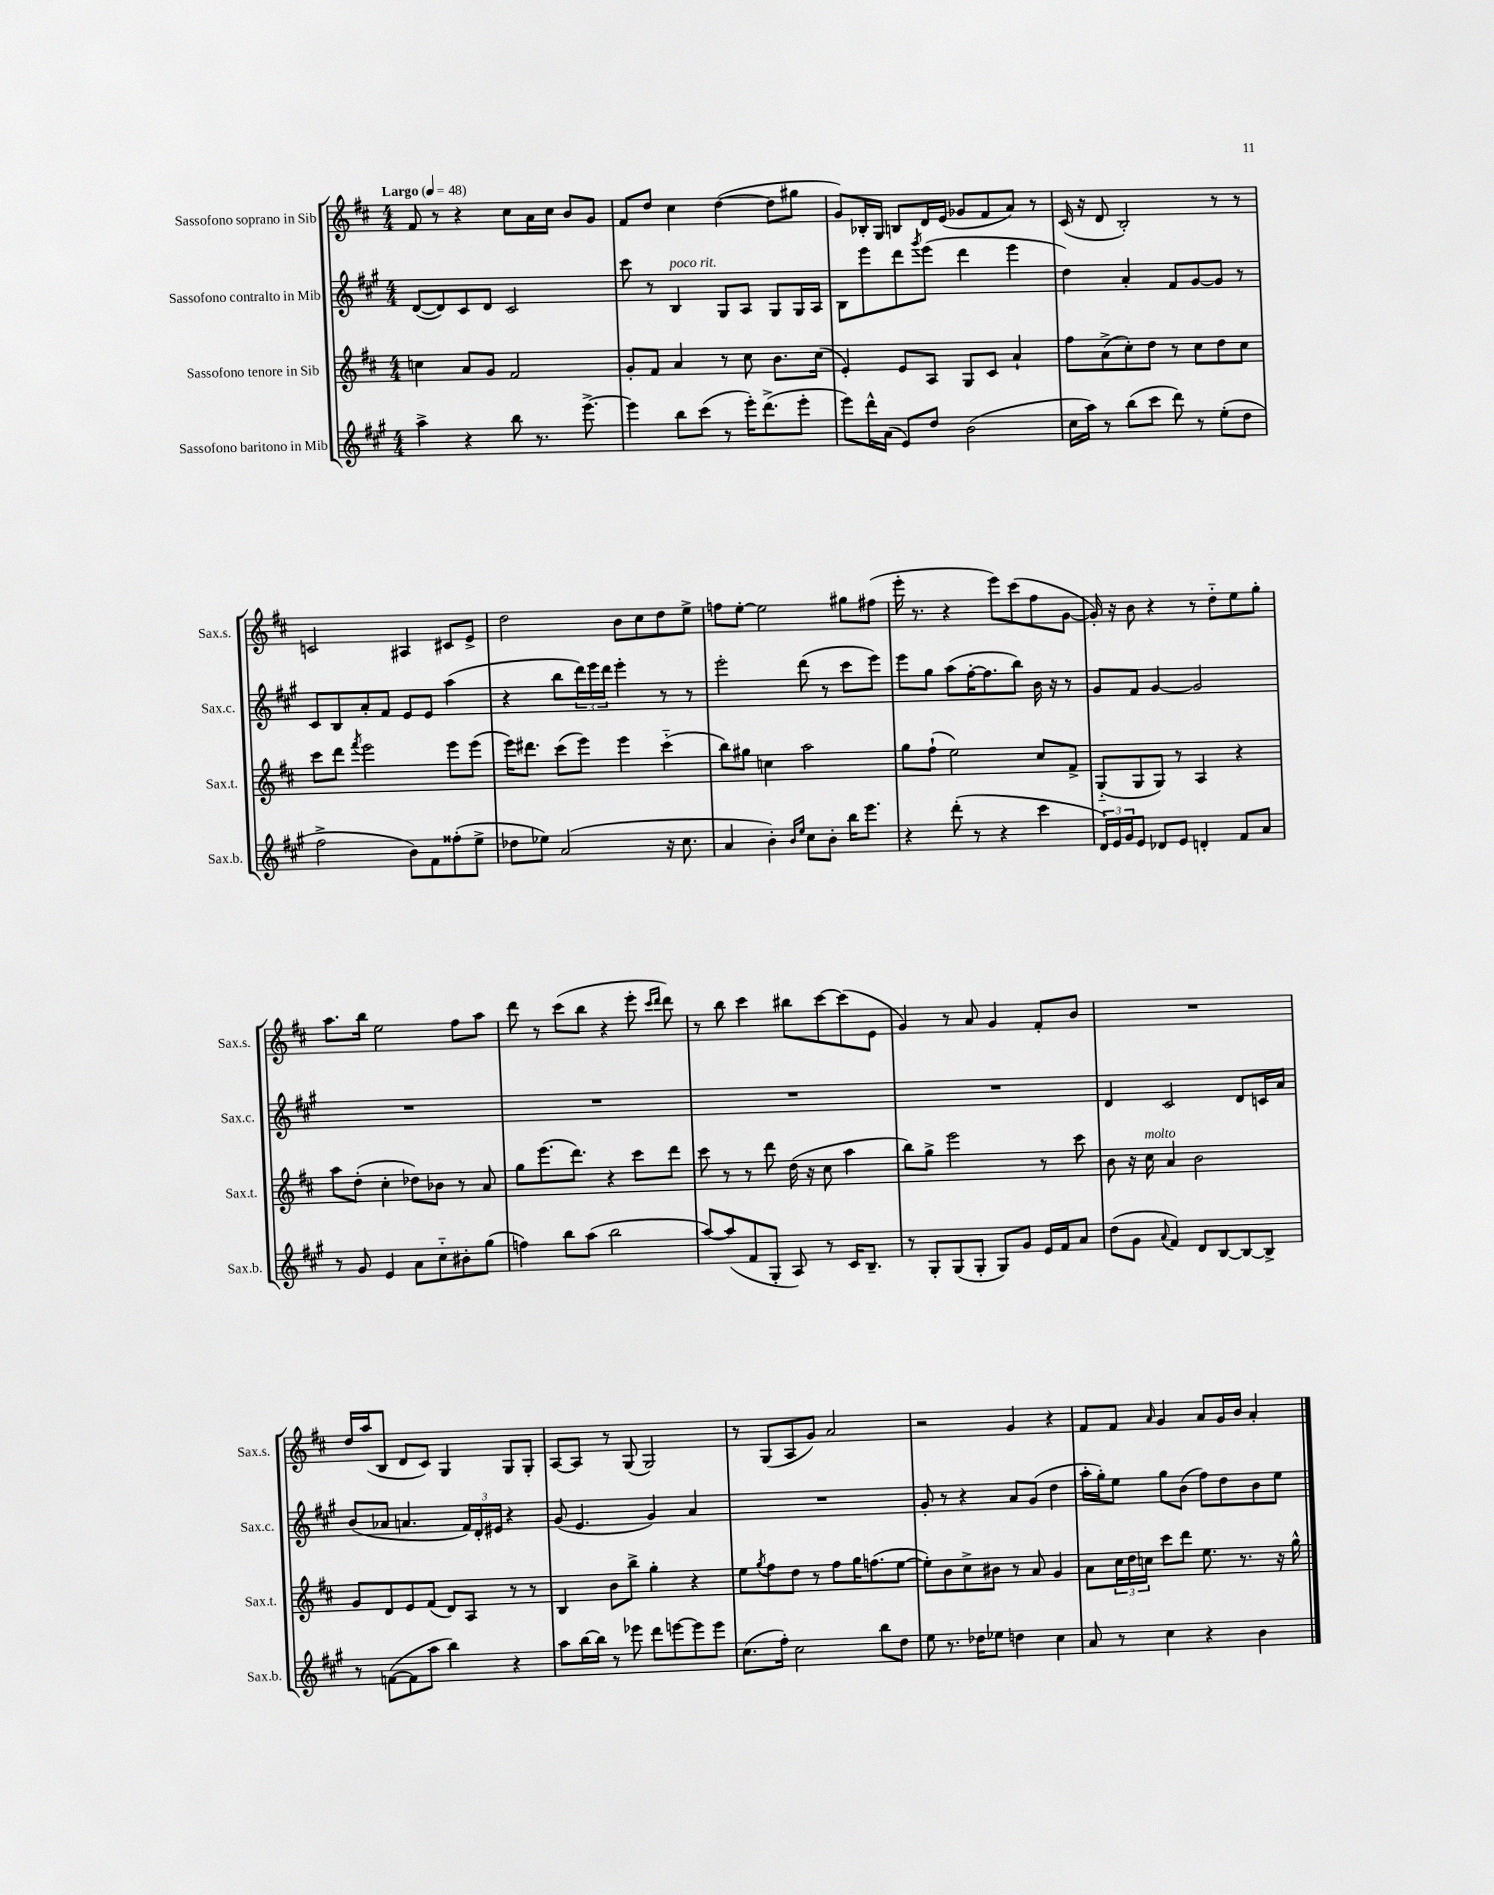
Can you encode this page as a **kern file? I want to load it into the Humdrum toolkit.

**kern	**kern	**kern	**kern
*staff4	*staff3	*staff2	*staff1
*clefG2	*clefG2	*clefG2	*clefG2
*k[f#c#g#]	*k[f#c#]	*k[f#c#g#]	*k[f#c#]
*M4/4	*M4/4	*M4/4	*M4/4
*MM48	*MM48	*MM48	*MM48
4aa^\	4cc\	([8d/L	8f#/
.	.	8d/])	8r
4r	8a/L	8c#/	4r
.	8g/J	8d/J	.
8bb\	2f#/	2c#/	8cc#\L
8.r	.	.	16a\L
.	.	.	16cc#\JJ
.	.	.	8b/L
[8.eee^\	.	.	.
.	.	.	8g/J
=	=	=	=
4eee\]	8g'/L	8ccc#\	8f#/L
.	8f#/J	8r	8dd/J
8bb\L	4a/	4B/	4cc#\
(8ccc#\J	.	.	.
8r	8r	8G#/L	([4dd\
16eee'\LK)	8cc#\	8A/J	.
(8.ddd^\	.	.	.
.	8.b\L	8G#/L	8dd\]L
8eee'\J	.	16G#/L	8gg#\J
.	(16cc#\Jk	16A/JJ	.
=	=	=	=
8eee\L)	4e'/)	8B\L	8g/L)
16ddd^^\L	.	8eee\	16B-'/L
(16a\JJ	.	.	16G/JJ
8e/L)	8e/L	8ddd\	8B/L
.	.	8qggg#/	.
8dd/J	8A/J	(8eee\J	16d/L
.	.	.	(16e/JJ
(2b\	8G/L	4ddd\	8g-/L
.	8c#/J	.	8f#/
.	4a`/	4eee\	8a/J)
.	.	.	8r
=	=	=	=
16cc#\LL	8ff#\L	4dd\)	(16c#/
16aa\JJ)	.	.	16r
8r	(8a^\	.	8d/
(8bb\L	8cc#'\)	4a'/	2B'/)
8ccc#\J	8dd\J	.	.
8ddd\)	8r	8f#/L	.
8r	8cc#\L	[8g#/	.
(8ee'\L	8dd\	8g#/]J	8r
8dd\J	8cc#\J	8r	8r
=	=	=	=
2ff#^\	8ccc#\L	8c#/L	2c/
.	8ddd\J	8B/	.
.	8qfff#/	.	.
.	2eee\	8a'/	.
.	.	8f#/J	.
8b\L)	.	8e/L	4A#/
8f#\	.	8e/J	.
(8ff##'\	8eee\L	(4aa\	8c#/L
8ee^\J	(8eee\J	.	8e^/J
=	=	=	=
8dd-\L	16eee\LK)	4r	2dd\
.	8.ddd#\J	.	.
8ee-\J)	.	.	.
(2a/	(8ccc#\L	8bb\L	.
.	8eee\J)	24ddd\L)	.
.	.	24eee\	.
.	.	24ddd\JJ	.
.	4eee\	4eee'\	8b\L
.	.	.	8cc#\
16r	(4ccc#'~\	8r	8dd\
8.cc#\	.	.	.
.	.	8r	8ee^\J
=	=	=	=
4a/	8bb\L)	2eee'\	8ff\L
.	8gg#\J	.	[8ee'\J
4b'\)	4cc\	.	2ee\]
16qqb/LL	.	.	.
16qqee/JJ	.	.	.
8cc#\L	2aa\	(8ddd\	.
8b'\J	.	8r	.
16bb\LK	.	8ccc#\L	8gg#\L
8.eee\J	.	.	.
.	.	8eee\J)	(8ff#\J
=	=	=	=
4r	8gg\L	8eee\L	16eee'\
.	.	.	8.r
.	(8ff#`\J	8gg#\J	.
(8ddd'\	2ee\)	(8aa\L	4r
8r	.	[16ff#'\K	.
.	.	8.ff#\]	.
4r	.	.	8eee\L)
.	.	8bb\J)	(8ccc#\
4ccc#\	8cc#/L	16b\	8ff#\
.	.	16r	.
.	8f#^/J	8r	[8g\J
=	=	=	=
24d/LL)	(8G'~/L	8g#/L	16g'/])
24e/	.	.	.
.	.	.	16r
24g#/J	.	.	.
8e/J	8G/	8f#/J	8b\
8d-/L	8G/J)	[4g#/	4r
8e/J	8r	.	.
4d'/	4A/	2g#/]	8r
.	.	.	8dd'~\L
8f#/L	4r	.	8ee\
8a/J	.	.	8gg'\J
=	=	=	=
8r	8aa\L	1r	8.aa\L
8g#/	(8dd'\J	.	.
.	.	.	16bb\Jk
4e/	4cc#'\	.	2ee\
8a\L	8dd-\L)	.	.
8cc#'~\	8b-\J	.	.
8b#'\	8r	.	8ff#\L
(8gg#\J	8a/	.	8aa\J
=	=	=	=
4ff\)	8gg\L	1r	8ddd\
.	(8.eee\	.	8r
8bb\L	.	.	(8ccc#\L
.	8.ddd\J)	.	.
(8aa\J	.	.	8bb\J
2bb\	4r	.	4r
.	8ccc#\L	.	8eee'\
.	.	.	16qqccc#/LL
.	.	.	16qqddd/JJ
.	8ddd\J	.	8ddd\)
=	=	=	=
[8aa/L)	8ccc#\	1r	8r
(8aa/]	8r	.	8bb\
8f#/	8r	.	4ccc#\
8G#'/J	8ddd\	.	.
8A/)	(16dd\	.	8bb#\L
.	16r	.	.
8r	8cc#\	.	[8ccc#\
16c#/LK	4aa\	.	(8ccc#\]
8.B~/J	.	.	.
.	.	.	8e\J
=	=	=	=
8r	8bb\L)	1r	4g/)
8G#'/L	8gg^\J	.	.
(8G#/	2eee\	.	8r
8G#'/J	.	.	8a/
8G#/L)	.	.	4g/
8g#/J	.	.	.
16e/LL	8r	.	8f#'/L
16f#/J	.	.	.
8a/J	8ccc#\	.	8b/J
=	=	=	=
(8dd\L	8b\	4d/	1r
8g#\J	16r	.	.
.	16cc#\	.	.
8qqa/	.	.	.
4f#/)	4a/	2c#/	.
8d/L	2b\	.	.
[8B/	.	.	.
8B/_	.	8d/L	.
8B^/]J	.	16c/L	.
.	.	16a/JJ	.
=	=	=	=
8r	8g/L	(8b/L	16dd/LL
.	.	.	(16aa/J
([8f\L	8d/	8a-/J	8B/J
8f\]	8e/	4.a/	8d/L
8aa\J	(8f#/J	.	8c#/J)
4bb\)	8d/L)	.	4G/
.	8A/J	24f#/LL)	.
.	.	24d'/	.
.	.	24e#/JJ	.
4r	8r	4r	8G/L
.	8r	.	8G'/J
=	=	=	=
8aa\L	4B/	(8g#/	[8A/L
[16bb\L	.	4.e/	8A/]J
16bb\]JJ	.	.	.
8r	8b\L	.	8r
8eee-\	8bb^\J	.	(8G/
8ddd\L	4gg'\	4g#/)	2G/)
[8eee\	.	.	.
8eee\]	4r	4a/	.
8eee\J	.	.	.
=	=	=	=
(8.cc#\L	8ee\L	1r	8r
.	8qgg/	.	.
.	8ff#\	.	(8G/L
16ff#'\Jk)	.	.	.
2cc#\	8dd\J	.	8A/
.	8r	.	8g/J)
.	8ff#\L	.	2a/
.	16gg\K	.	.
.	(8.ff\	.	.
8bb\L	.	.	.
8dd\J	[8ee\J	.	.
=	=	=	=
8ee\	8ee'\]L)	8g#'/	2r
8.r	8b\	8r	.
.	8cc#^\	4r	.
16dd-\LK	.	.	.
8ee-\J	8b#\J	.	.
4dd\	8r	8a/L	4g/
.	8a/	(8g#/J	.
4cc#\	4g/	4dd\	4r
=	=	=	=
8a/	8a\L	16aa'\LL	8f#/L
.	.	16gg#'\J)	.
8r	24cc#\L	8ee\J	8f#/J
.	24dd\	.	.
.	24cc\JJ	.	.
.	.	.	16qqa/
4cc#\	8ccc#\L	8gg#\L	4g/
.	8ddd\J	(8b\J	.
4r	8.ee\	8ff#\L)	8a/L
.	.	8dd\	16g/L
.	8.r	.	16b/JJ
4b\	.	8b\	4a'/
.	16r	8ee\J	.
.	16gg^^\	.	.
==	==	==	==
*-	*-	*-	*-
